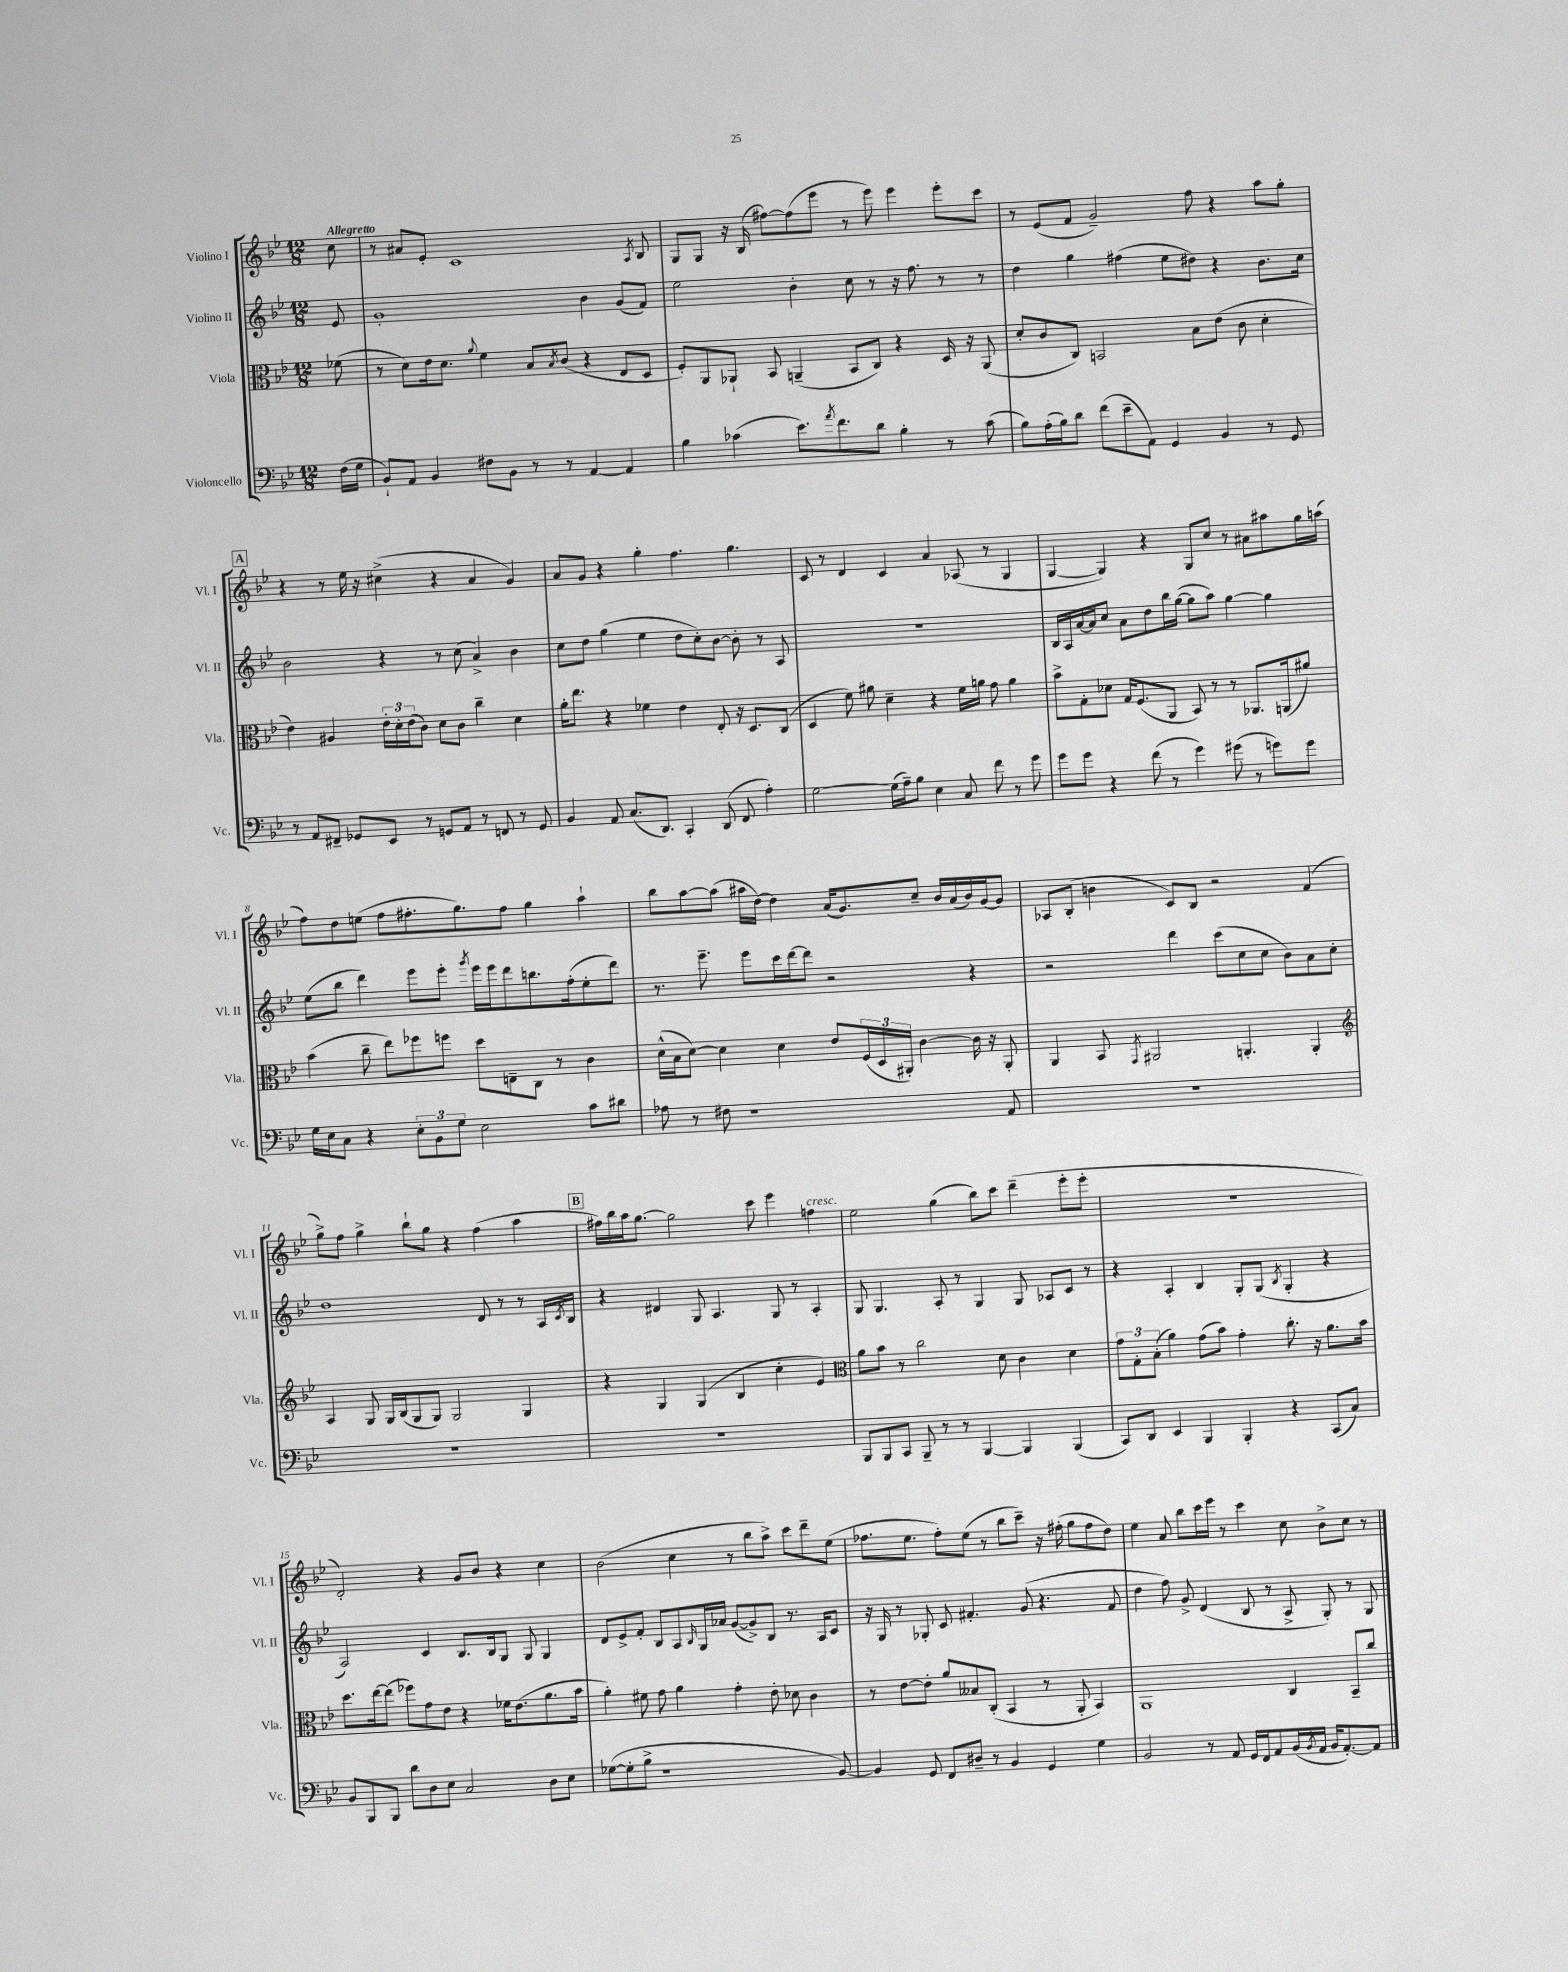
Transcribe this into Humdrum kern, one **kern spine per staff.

**kern	**kern	**kern	**kern
*staff4	*staff3	*staff2	*staff1
*clefF4	*clefC3	*clefG2	*clefG2
*k[b-e-]	*k[b-e-]	*k[b-e-]	*k[b-e-]
*M12/8	*M12/8	*M12/8	*M12/8
(16F\LL	(8f-\	8e-/	8cc\
16G\JJ	.	.	.
=	=	=	=
8BB-`/L)	8r	1g'	8r
8AA/J	8d\L)	.	8a#/L
4BB-/	16e-\k	.	8e-'/J
.	8.d\J	.	.
.	.	.	1c
.	8qqa/	.	.
8F#\L	4f\	.	.
8BB-\J	.	.	.
8r	8B-/L	.	.
.	8qB-/	.	.
8r	(8c/J	.	.
[4AA/	4r	4b-\	.
4AA/]	8E-/L	(8g/L	.
.	.	.	8qA/
.	8D/J	8f/J)	8B-/
=	=	=	=
4B-\	8F'/L)	2ee-\	8G/L
.	8AA/	.	8G/J
(4c-\	8AA-`/J	.	16r
.	.	.	(16B-/
.	8BB-/	.	[8ff#\L)
8.e-\L)	(4AA~/	4b-'\	(8ff#\]
.	.	.	8eee-\J
8qa/	.	.	.
8.f\	.	.	.
.	8BB-/L	8cc\	8r
8d\J	8C/J)	8r	8eee-\)
4B-'\	4r	16r	4eee-\
.	.	8.ff\	.
8r	16D/	8r	8eee-'\L
.	16r	.	.
(8c-\	(8AA/	8r	8ccc\J
=	=	=	=
8B-\L)	8d'/L	4dd\	8r
(16A'\L	8c/	.	(8e-/L
16B-\J)	.	.	.
8d\J	8C/J)	4gg\	8f/J
(8f\L	2BB/	.	2g~/)
8e-~\	.	(4ff#\	.
8AA\J)	.	.	.
4GG/	.	8ee-\L	.
.	8B-\L	8dd#\J)	8ff\
4BB-/	(8e-\J	4r	4r
.	8c\	.	.
8r	4d'\	8.b-\L	8aa\L
8GG/	.	.	8gg'\J
.	.	16cc\Jk	.
=	=	=	=
8r	4e-\)	2b-\	4r
8AA/L	.	.	.
8FF#~/J	4A#/	.	8r
8GG-/L	.	.	16ee-\
.	.	.	16r
8EE-/J	24e-'\LL	4r	(4cc#^\
.	24d'\	.	.
.	(24e-\J	.	.
8r	8c\J)	.	.
8GG/L	8d\L	8r	4r
8AA/J	8c\J	(8cc\	.
8r	4cc~\	4a^/)	4a/
8FF/	.	.	.
8r	4d\	4b-\	4g/)
8GG/	.	.	.
=	=	=	=
4BB-/	16a'\LK	8cc\L	8a/L
.	8.ee-\J	.	.
.	.	8dd\J	8g/J
8AA/	4r	(4gg\	4r
(8.C/L	.	.	.
.	4f-\	4ee-\	4gg'\
8.DD/J)	.	.	.
4CC'/	4e-\	8dd\L	4.ff\
.	.	8cc'\)	.
(8DD/	8E-'/	[8b-\J	.
8FF/	16r	8b-'\]	4.gg\
.	8.D/L	.	.
4A'\)	.	8r	.
.	(8C/J	8A/	.
=	=	=	=
[2G\	4D/	1.r	8c/
.	.	.	8r
.	8f\)	.	4d/
.	8a#\	.	.
(16G\]LL	4d~\	.	4c/
16A~\J)	.	.	.
8B-\J	.	.	.
4E-\	4r	.	4a/
8C/	16f\LL	.	(8A-/
.	16a\JJ	.	.
8f\	8g\	.	8r
8r	4a\	.	4G/
8g\	.	.	.
=	=	=	=
8g\L	8b-^\L	16B-/LL	[4G/
.	.	16A/	.
8g\J	8G'\	[16a/	.
.	.	16a/]J	.
4r	8d-\J	8cc/J	4G/])
.	16G/LK	8a\L	.
.	(8.F/	.	.
(8f\	.	8dd\	4r
8r	8AA/J	16bb-\L	.
.	.	([16gg\JJ	.
4g\)	8BB-/)	8gg\]L	8G/L
.	8r	8aa\J)	8cc/J
(8g#\	8r	[4gg\	8r
8r	8.AA-/L	.	8a#\L
8g\L)	.	4gg\]	8aa#\
.	(16AA/k	.	.
8g\J	8a#/J)	.	16gg\L
.	.	.	(16aa\JJ
=	=	=	=
16G\LL	(4b-\	(8ee-\L	8ff\L)
16E-\J	.	.	.
8C\J	.	8bb-\J	8dd\
4r	8cc~\	4ddd\)	(8ee\J
.	8ee-\L)	.	8ff\L
12E-'\L	8ff-\	8eee-\L	8.ff#'\
12BB-\	.	.	.
.	8ff\J	8eee-'\J	.
12G\J	.	.	.
.	.	.	8.gg\)
.	.	8qggg/	.
2E-\	8dd\L	16eee-\LL	.
.	.	16eee-\J	.
.	8E~\	8ddd\	8ff#\J
.	8C\J	8.bb\	4gg\
.	8r	.	.
.	.	(16ff'\k	.
8c\L	4c\	8ee-'\	4aa`\
8d#\J	.	8ddd\J)	.
=	=	=	=
8A-\	(16d^^\LL	8.r	8bb-\L
.	16B-\J	.	.
8r	[8d\J)	.	[8aa\
.	.	8.eee-~\	.
8F#\	4d\]	.	(8aa\]J
1r	.	8eee-\L	16aa#\LL
.	.	.	[16dd\JJ)
.	4d\	16ccc\L	4dd\]
.	.	[16ddd\J	.
.	.	8ddd\]J	.
.	8e-/L	2r	(16a/LK
.	.	.	8.g/)
.	(24F/L	.	.
.	24D/	.	.
.	24AA#'/JJ)	.	.
.	[4c\	.	8cc~/J
.	.	.	16b-/LL
.	.	.	(16a/
.	16c\]	4r	16b-/)
.	16r	.	[16g/J
8AA/	8AA#'/	.	8g/]J
=	=	=	=
1.r	4AA/	2r	8A-/L
.	.	.	(8B-'/J
.	8BB-/	.	4b\
.	8qGG/	.	.
.	2AA#/	.	.
.	.	4ddd\	8c/L)
.	.	.	8B-/J
.	.	(8ccc\L	2r
.	4.AA'/	8cc\	.
.	.	8cc\J	.
.	.	8b-\L)	.
.	4AA'/	8a\	(4f/
.	.	8cc'\J	.
=	=	=	=
*	*clefG2	*	*
1.r	4A/	1dd	8gg^\L)
.	.	.	8ff\J
.	8G/	.	4gg^\
.	16G/LL	.	.
.	(16B-/J	.	.
.	8G/	.	8bb-`\L
.	8G/J)	.	8gg\J
.	2G/	.	4r
.	.	8d/	(4ff\
.	.	8r	.
.	4G/	8r	4aa\
.	.	16A/LL	.
.	.	8qc/	.
.	.	16B-/JJ	.
=	=	=	=
1.r	4r	4r	16ff#\LL)
.	.	.	16bb-\
.	.	.	16aa\J
.	.	.	[8.gg\J
.	4G/	4d#/	.
.	.	.	2gg\]
.	(4G/	8G/	.
.	.	4.A/	.
.	4B-/	.	.
.	.	.	8ccc\
.	4cc'\	8G/	4eee-\
.	.	8r	.
.	4e-/)	4A'/	4ff\
=	=	=	=
*	*clefC3	*	*
8BBB-/L	8a\L	8G/	2ee-\
8BBB-/	8b-\J	4.G/	.
8CC/J	8r	.	.
8BBB-~/	2cc\	.	.
8r	.	8A'/	(4gg\
8r	.	8r	.
[4BBB-/	.	4G/	8bb-\L)
.	8d\	.	8ccc\J
4BBB-/]	4c\	8G/	(4ddd~\
.	.	8A-/L	.
(4BBB-/	4d\	8c/J	8eee-'\L
.	.	8r	8eee-'\J
=	=	=	=
8CC/L)	12g\L	4r	1.r
.	12G'\	.	.
8DD/J	.	.	.
.	(12B-'\J	.	.
4EE-/	4a\)	4A'/	.
4BBB-/	(8g\L	4B-/	.
.	8b-\J)	.	.
4BBB-'/	4g'\	8G'/L	.
.	.	(8G/J	.
.	.	8qB-/	.
4r	8.cc'\	4G'/	.
.	16r	.	.
(8CC/L	8.a\L	4r	.
8C/J)	.	.	.
.	16b-\Jk	.	.
=	=	=	=
8BB-/L	8.dd\L	2A/)	2d'/)
8BBB-/	.	.	.
.	[16ee-\k	.	.
8BBB-/J	(8ee-\]J	.	.
8d\L	8ff-\L)	.	.
8D\	8g\	4c/	4r
8E-\J	8e-\J	.	.
2C/	4r	8.B-/L	8g/L
.	.	.	8b-/J
.	.	16B-/k	.
.	16f-\LK	8G/J	4r
.	(8.e-\	.	.
.	.	8G/	.
8D\L	8.a\	4G/	4cc\
8E-\J	.	.	.
.	16b-\Jk	.	.
=	=	=	=
([8G-\L	4a'\)	8d/L	(2b-\
8G-'\]	.	8e-^/	.
8B-^\J	8f#\	8f'/J	.
1r	8g\	8B-/L	.
.	4a\	8A/	4cc\
.	.	16qqB-/	.
.	.	16G/L	.
.	.	16a-/JJ	.
.	4g'\	([8g/L	8r
.	.	8g^/])	8bb-\L
.	8e-'\	8B-/J	8aa^\J)
.	8d-\	8.r	8ccc\L
.	4c\	.	8ddd~\
.	.	16A/LK	.
[8BB-/)	.	8c/J	(8ee-\J
=	=	=	=
4BB-/]	8r	16r	8.ff-\L
.	.	16G/	.
.	[8e-\L	8r	.
.	.	.	8.ee-\J
8GG/	8e-'\]J	8G-'/	.
8FF/L	8a/L	8c/	8ff-'\L)
8D#~/J	8B--/	4.f#'/	(8ee-\J
8r	(8C'/J	.	8r
4BB-/	4BB-/	.	8bb-\L
.	.	(8g/	8ccc~\J)
4GG/	8r	4.r	16r
.	.	.	(16ff#'\
.	8AA'/	.	8gg\L
4G\	4BB-/)	.	8ff#\
.	.	8f#/	8dd\J)
=	=	=	=
2BB-/	1AA	4dd\	4ee-\
.	.	8ff\)	8a/
.	.	8g^/	8bb-\L
8r	.	(4d/	16ccc\L
.	.	.	16eee-\JJ
8AA/	.	.	8r
16GG/LL	.	8B-/	4ccc\
16FF/J	.	.	.
8AA/	.	8r	.
(16BB-/L	4C/	8A^/	8cc\
8qBB-/	.	.	.
16AA/JJ	.	.	.
16BB-/LK	.	8G'/)	8b-^\L
[8.AA'/)	.	.	.
.	8BB-~/L	8r	8cc\J
8AA/]J	8cc/J	8G/	8r
==	==	==	==
*-	*-	*-	*-
